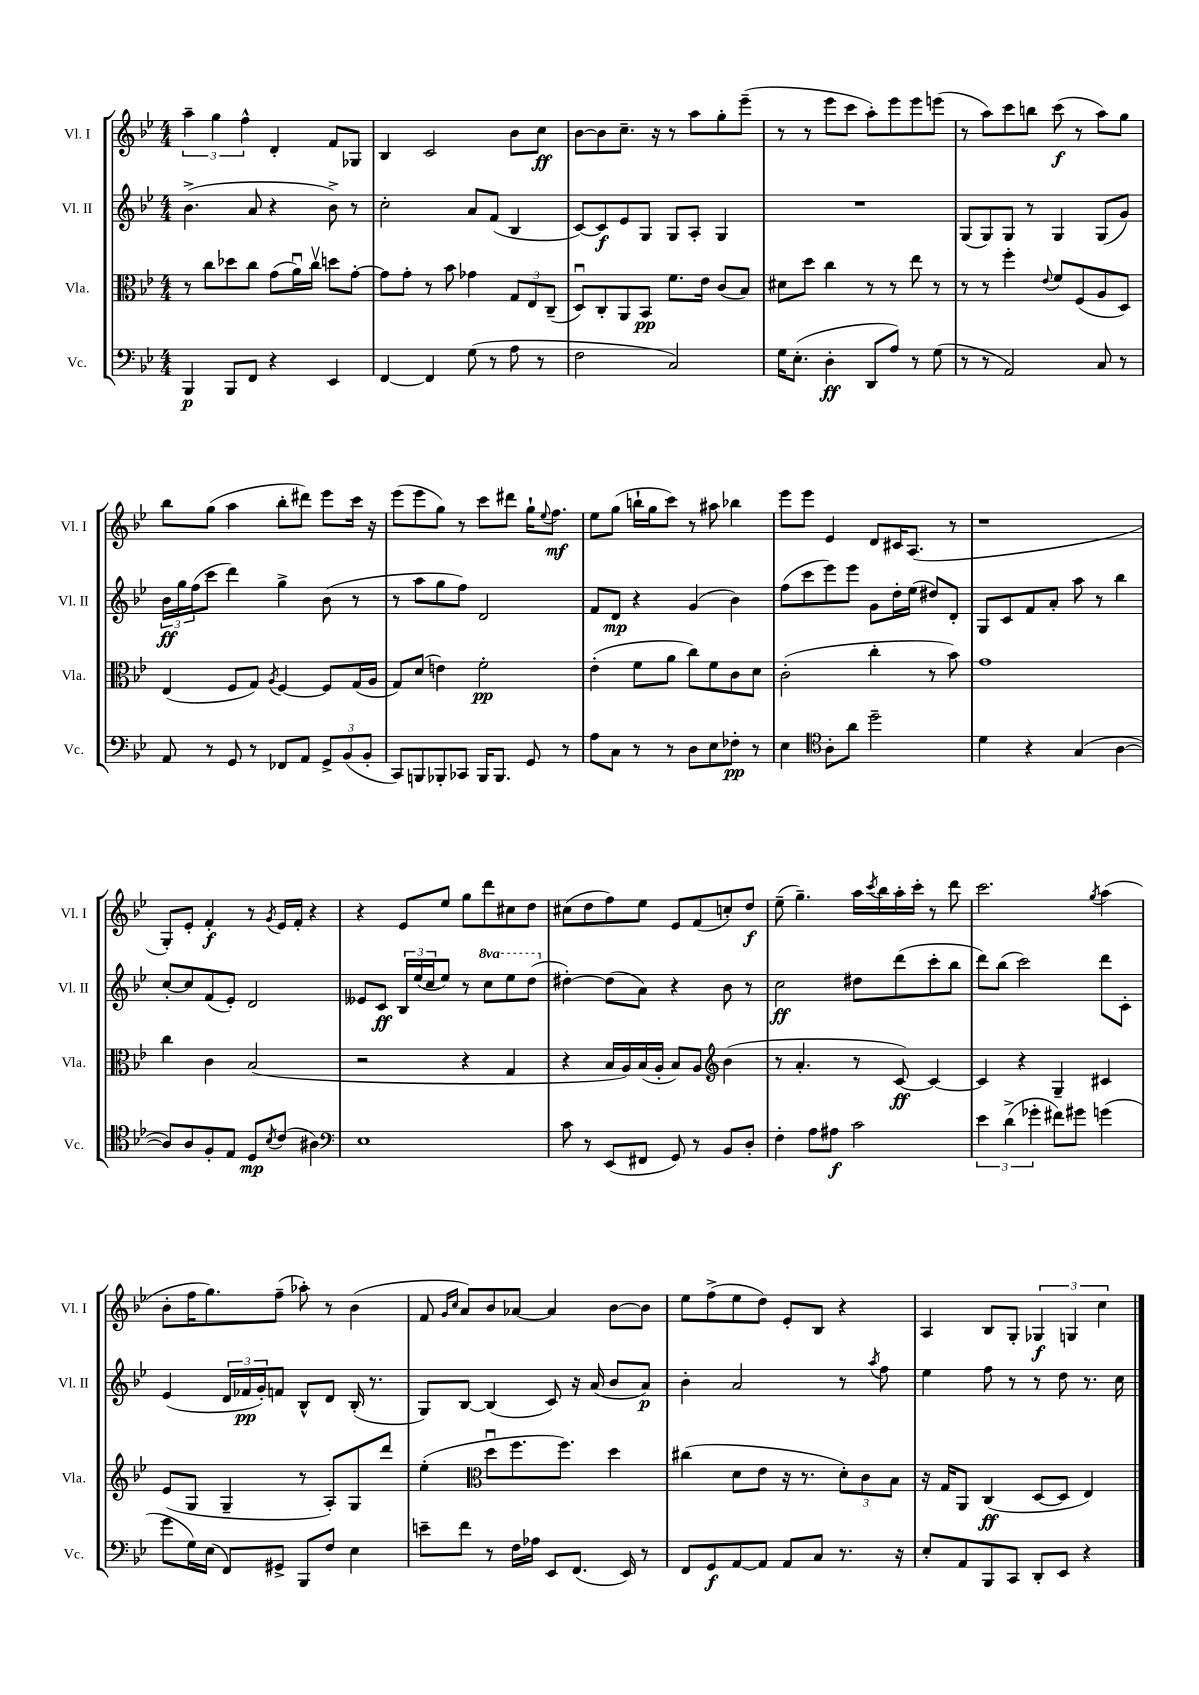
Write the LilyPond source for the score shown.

<<
\new StaffGroup <<
\new Staff = "s0" \with { instrumentName = "Vl. I" shortInstrumentName = "Vl. I" } {
    \clef treble \key bes \major \numericTimeSignature \time 4/4
    \tuplet 3/2 { a''4-- g''4 f''4-^ } d'4-. f'8 ges8 |
    bes4 c'2 bes'8 c''8\ff |
    bes'8~ bes'8 c''8.-- r16 r8 a''8 g''8-. ees'''8--( |
    r8 r8 ees'''8 c'''8 a''8-.) ees'''8 ees'''8 e'''8( |
    r8 a''8) c'''8 b''8 c'''8\f( r8 a''8) g''8 |
    bes''8 g''8( a''4 bes''8-. dis'''8) ees'''8 c'''16 r16 |
    ees'''8( ees'''8 g''8) r8 c'''8 dis'''8 g''16-! \appoggiatura { ees''8 } f''8.\mf |
    ees''8 g''8( b''16-! g''16 c'''8) r8 ais''8 bes''4 |
    ees'''8 ees'''8 ees'4 d'8 cis'16 a8.( r8 |
    r1 |
    g8-.) ees'8-. f'4-.\f r8 \acciaccatura { g'8 } ees'16 f'16-. r4 |
    r4 ees'8 ees''8 g''8 d'''8 cis''8 d''8 |
    cis''8( d''8 f''8) ees''8 ees'8 f'8( c''8-.) d''8\f |
    ees''8--( g''4.--) a''16 \acciaccatura { c'''8 } bes''16 a''16-. c'''16-. r8 d'''8 |
    c'''2. \acciaccatura { g''8 } a''4( |
    bes'8-. f''16 g''8.) f''8--( aes''8-.) r8 bes'4( |
    f'8 \grace { g'16 c''16 } a'8) bes'8 aes'8~ aes'4 bes'8~ bes'8 |
    ees''8 f''8->( ees''8 d''8) ees'8-. bes8 r4 |
    a4 bes8 g8-. \tuplet 3/2 { ges4\f g4 c''4 } \bar "|." |
}
\new Staff = "s1" \with { instrumentName = "Vl. II" shortInstrumentName = "Vl. II" } {
    \clef treble \key bes \major \numericTimeSignature \time 4/4 \set Staff.ottavationMarkups = #ottavation-simple-ordinals
    bes'4.->( a'8 r4 bes'8->) r8 |
    c''2-. a'8 f'8( bes4 |
    c'8~) c'8\f ees'8 g8 g8 a8-. g4 |
    R1 |
    g8( g8) g8 r8 g4 g8( g'8) |
    \tuplet 3/2 { bes'16\ff g''16 f''16( } c'''8 d'''4) g''4-> bes'8( r8 |
    r8 a''8 g''8 f''8) d'2 |
    f'8 d'8\mp r4 g'4( bes'4) |
    f''8( c'''8 ees'''8) ees'''8 g'8 d''16-. ees''16( dis''8) d'8-. |
    g8 c'8 f'8 a'8-. a''8 r8 bes''4 |
    c''8~-. c''8 f'8( ees'8-.) d'2 |
    eeses'8 c'8\ff \tuplet 3/2 { bes16 ees''16( c''16 } ees''8) r8 \ottava #1 c'''8 ees'''8 d'''8( \ottava #0 |
    dis''4~-.) dis''8( a'8) r4 bes'8 r8 |
    c''2\ff dis''8 d'''8( c'''8-. bes''8 |
    d'''8) bes''8( c'''2) d'''8 c'8-. |
    ees'4( \tuplet 3/2 { d'16 fes'16\pp g'16-.) } f'8 bes8-^ d'8 bes16-.( r8. |
    g8) bes8~ bes4( c'8) r16 a'16( bes'8 a'8\p) |
    bes'4-. a'2 r8 \acciaccatura { a''8 } f''8 |
    ees''4 f''8 r8 r8 d''8 r8. c''16 \bar "|." |
}
\new Staff = "s2" \with { instrumentName = "Vla." shortInstrumentName = "Vla." } {
    \clef alto \key bes \major \numericTimeSignature \time 4/4
    r8 c''8 des''8 c''8 g'8( a'16\downbow) c''16\upbow d''8 g'8~-. |
    g'8 g'8-. r8 bes'8 ges'4 \tuplet 3/2 { g8 ees8 c8--( } |
    d8\downbow) c8-. a,8 bes,8\pp f'8. ees'16 c'8( bes8) |
    dis'8 d''8 c''4 r8 r8 ees''8 r8 |
    r8 r8 f''4-. \appoggiatura { ees'8 } f'8 f8( a8 d8) |
    ees4( f8 g8) \acciaccatura { a8 } f4~ f8 g16( a16 |
    g8) d'8( e'4) f'2-.\pp |
    ees'4-.( f'8 a'8 c''8) f'8 c'8 d'8 |
    c'2-.( c''4-. r8 bes'8) |
    g'1 |
    c''4 c'4 bes2( |
    r2 r4 g4 |
    r4 bes16 a16) bes16( a16-. bes8) a8 \clef treble bes'4( |
    r8 a'4.-. r8 c'8~\ff) c'4~ |
    c'4 r4 g4-- cis'4 |
    ees'8( g8 g4-- r8 a8-.) g8 d'''8 |
    ees''4-.( \clef alto d''8\downbow f''8. f''8.) d''4 |
    cis''4( d'8 ees'8 r16 r8. \tuplet 3/2 { d'8-.) c'8 bes8 } |
    r16 g16 a,8 c4\ff( d8~ d8 ees4) \bar "|." |
}
\new Staff = "s3" \with { instrumentName = "Vc." shortInstrumentName = "Vc." } {
    \clef bass \key bes \major \numericTimeSignature \time 4/4
    bes,,4\p bes,,8 f,8 r4 ees,4 |
    f,4~ f,4 g8( r8 a8 r8 |
    f2 c2) |
    g16 ees8.-.( d4-.\ff d,8 a8) r8 g8( |
    r8 r8 a,2) c8 r8 |
    a,8 r8 g,8 r8 fes,8 a,8 \tuplet 3/2 { g,8-> bes,8( bes,8-. } |
    c,8) b,,8 bes,,8-. ces,8 bes,,16 bes,,8. g,8 r8 |
    a8 c8 r8 r8 d8 ees8 fes8-.\pp r8 |
    ees4 \clef tenor a8-. a'8 d''2-- |
    d'4 r4 g4( a4~ |
    a8) a8 f8-. ees8 d8\mp \acciaccatura { bes8 } c'8( ais4) |
    \clef bass ees1 |
    c'8 r8 ees,8( fis,8 g,8) r8 bes,8 d8-. |
    f4-. a8 ais8\f c'2 |
    \tuplet 3/2 { ees'4 d'4->( ges'4-. } fis'8) gis'8 g'4( |
    g'8 g16) ees16( f,8) gis,8-> bes,,8 f8 ees4 |
    e'8-- f'8 r8 f16 aes16 ees,8 f,8.( ees,16) r8 |
    f,8 g,8\f a,8~ a,8 a,8 c8 r8. r16 |
    ees8-. a,8 bes,,8 c,8 d,8-. ees,8 r4 \bar "|." |
}
>>
>>
\layout { \context { \Score \remove "Bar_number_engraver" } }
